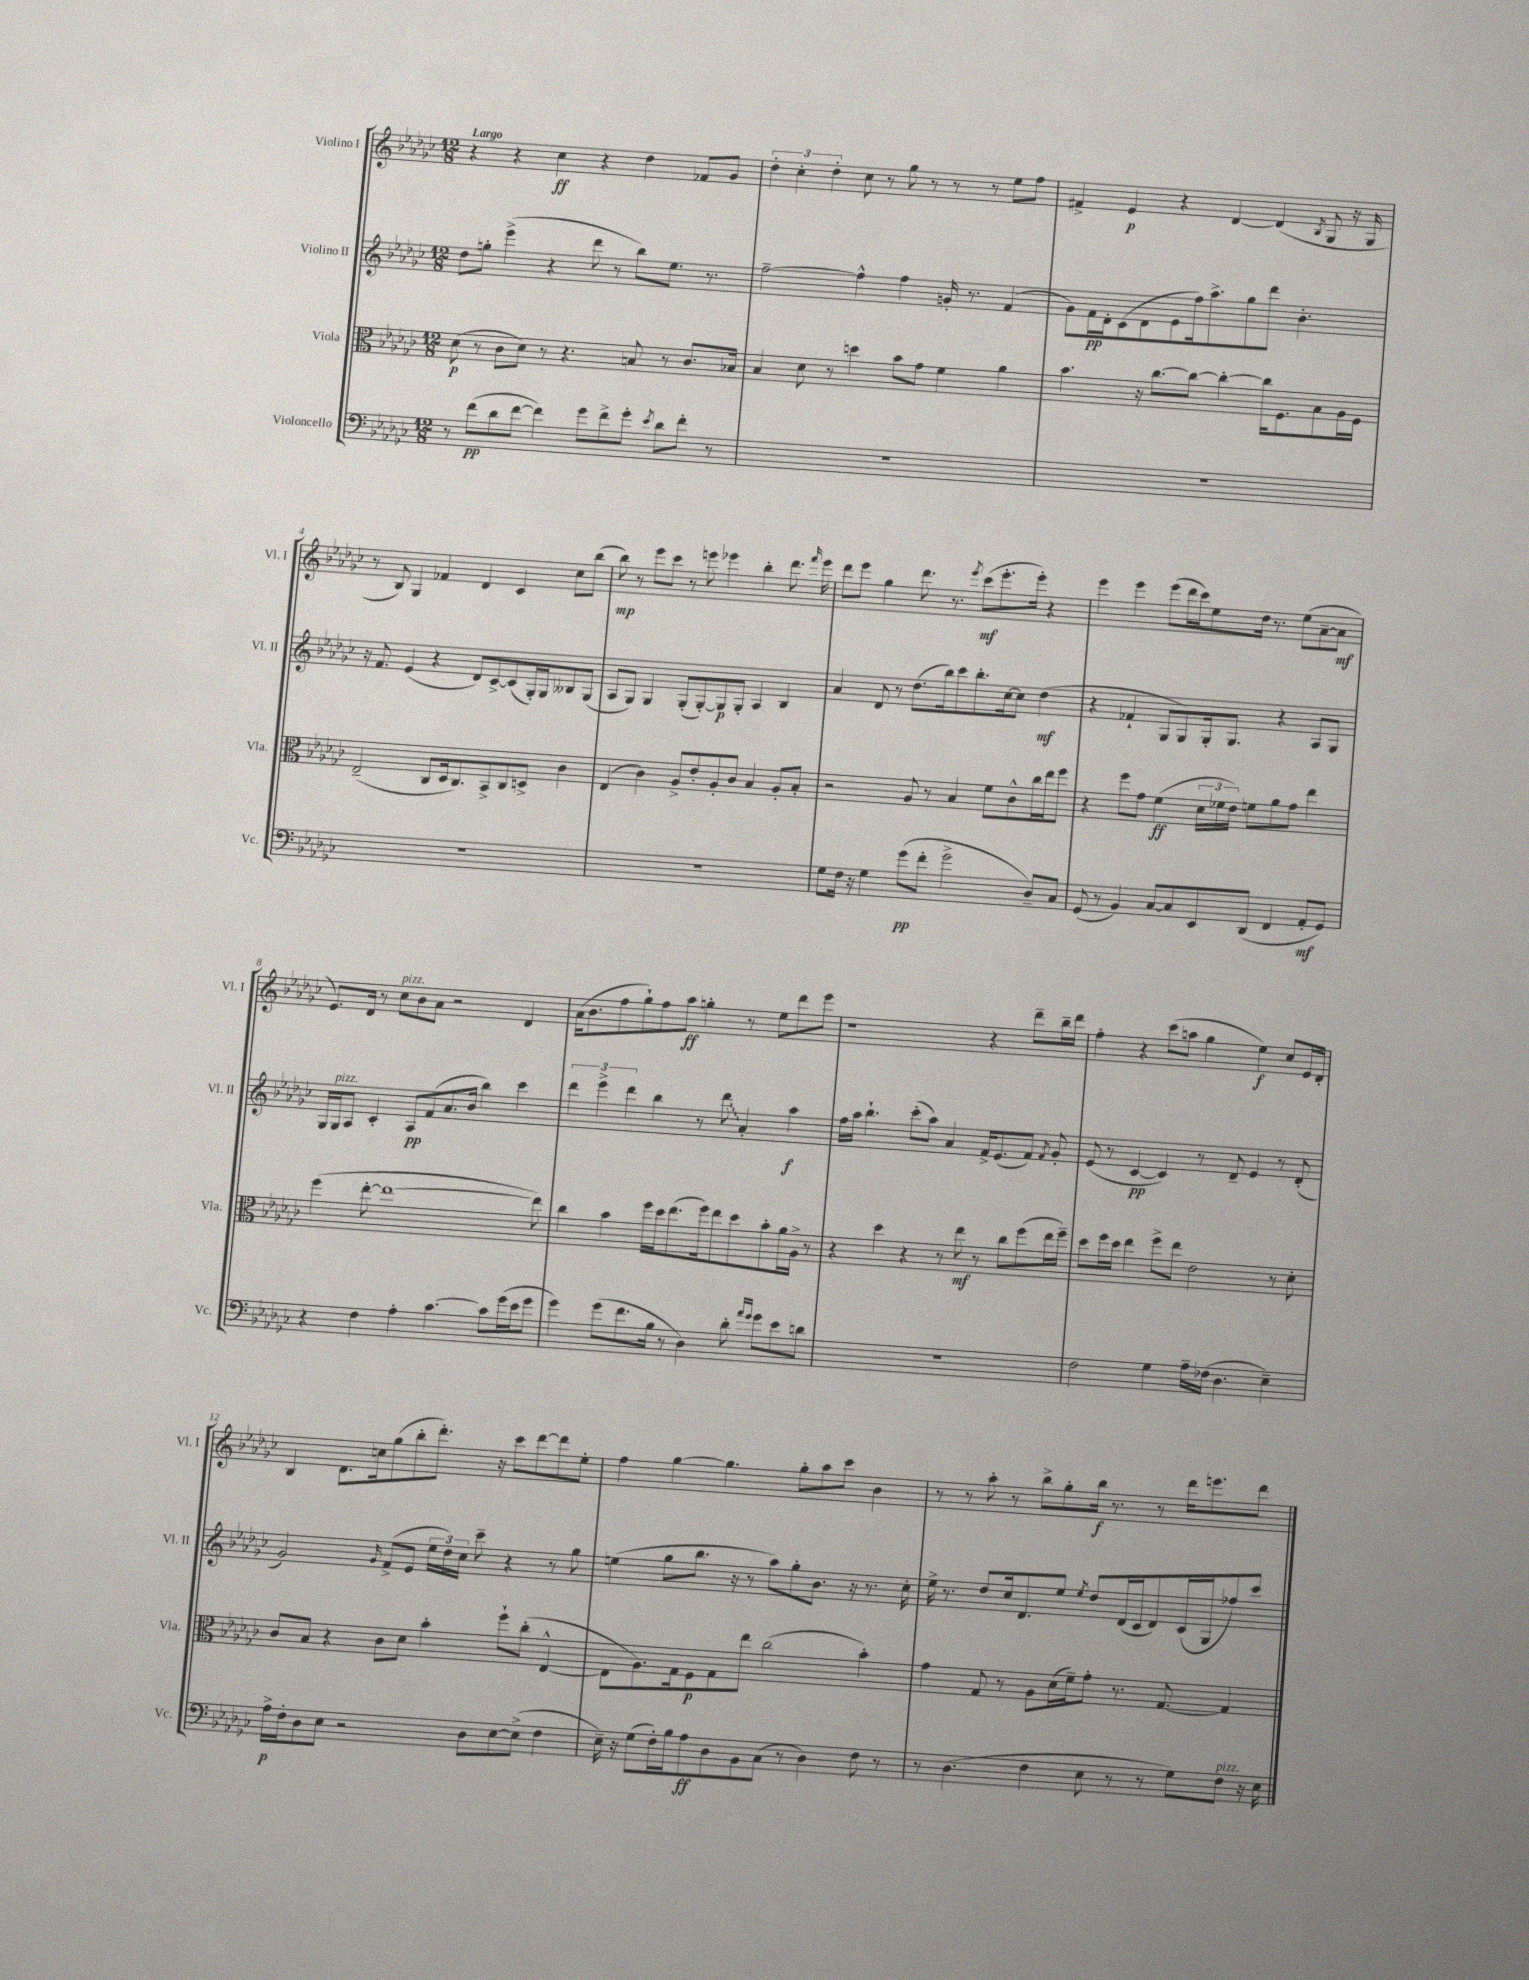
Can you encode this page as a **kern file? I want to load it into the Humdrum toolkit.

**kern	**kern	**kern	**kern
*staff4	*staff3	*staff2	*staff1
*clefF4	*clefC3	*clefG2	*clefG2
*k[b-e-a-d-g-c-]	*k[b-e-a-d-g-c-]	*k[b-e-a-d-g-c-]	*k[b-e-a-d-g-c-]
*M12/8	*M12/8	*M12/8	*M12/8
8r	(8d-	8dd-	4r
(8f	8r	8gg'	.
8d-	8c-	(4eee-^	4r
[8f	8d-)	.	.
4f])	8r	4r	4cc-
.	4.r	.	.
8g-	.	8ddd-	4r
8f^	.	8r	.
8g-'	8B	8bb-)	4dd-
8qe-	.	.	.
8d-	8r	8.ee-	.
8f'	8.c-	.	8f-
.	.	8.r	.
8r	.	.	8g-
.	16B-	.	.
=	=	=	=
1.r	4B-	[2ff~	6dd-'
.	.	.	6cc-'
.	8d-	.	.
.	.	.	6dd-'
.	8r	.	.
.	4dd	4ff^^]	8cc-
.	.	.	8r
.	8b-	4ff	8gg-
.	8g-	.	8r
.	4f	16g'	8r
.	.	8.r	.
.	.	.	8r
.	4a-	(4f	8ee-
.	.	.	8ff
=	=	=	=
1.r	4.b-	8g-)	4f#^
.	.	16f	.
.	.	16d-'	.
.	.	(8c-	4e-
.	16r	8d-	.
.	[8.cc-	.	.
.	.	8e-	4r
.	8cc-_	16ff)	.
.	.	8.aa-^	.
.	4cc-'_	.	[4d-
.	.	8gg-	.
.	16cc-]	8ddd-	(4d-]
.	8.F	.	.
.	.	4.b-'	.
.	.	.	8qB-
.	8B-	.	8G-
.	16A-	.	16r
.	16F	.	16G-
=	=	=	=
1.r	(2E-~	16r	8r
.	.	8.f	.
.	.	.	8B-)
.	.	(4e-	4G-
.	8C-	4r	4f-
.	16D-	.	.
.	8.C-)	.	.
.	.	8d-)	4d-
.	8BB-^	[8c-^	.
.	8C-	(8c-]	4c-
.	8D^	16G-')	.
.	.	16G-	.
.	4c-	8B--	8cc-
.	.	(8G-	(8bb-
=	=	=	=
1.r	(4E-	8A-	8bb-)
.	.	8G-)	8r
.	4c-)	4G-	8eee-
.	.	.	8ccc-
.	8A-^	(8G-'	8r
.	8e-'	[8G-')	8eee
.	8A-'	8G-]	4eee-
.	8c-	8G-'	.
.	4B-	4A-	4bb-'
.	8A-'	4B-	8.ddd-
.	8B-'	.	.
.	.	.	16qqfff
.	.	.	16eee-
=	=	=	=
8G-	2r	4a-	8ddd-
16F	.	.	8eee-
16r	.	.	.
4G-	.	8d-	4gg-
.	.	8r	.
(8g-	8A-	(8.dd-	8.ddd-
8f'	8r	.	.
.	.	16bb-)	8.r
2g-^	4B-	8ccc-	.
.	.	.	8qeee-
.	.	8.bb-'	(8ccc-
.	8f	.	8.eee-'
.	.	[16cc-	.
.	8c-^^	8cc-]	.
.	.	.	16eee-')
8D-~)	16cc-	(4dd-	4r
.	16ee-	.	.
8C-	8ff	.	.
=	=	=	=
(8GG-	4r	4r	4eee-
8r	.	.	.
4BB-)	8ff	4f-`	4eee-
.	8g-	.	.
[8C-	(4f	8G-	(8eee-
8C-]	.	8G-)	16ddd-
.	.	.	16ccc-)
8EE-	24d-	16G-'	8ee-
.	24f-	.	.
.	.	8.G-	.
.	24e-)	.	.
(8DD-	8f	.	16dd-
.	.	.	8.r
4FF	8a-	4r	.
.	8g-	.	(8ee-
8AA-'	4ee-	8A-	[8a-~
8GG-)	.	8G-	8a-]
=	=	=	=
4r	(4ff	16G-	8.e-)
.	.	16G-	.
.	.	8A-	.
.	.	.	16d-
4F	[8ee-'	4c-'	8r
.	1ee-_	.	8cc-
4A-'	.	8A-	8b-
.	.	(8f	8a-
[4.c-	.	8.a-	2r
.	.	16b-	.
.	.	4bb-)	.
8c-]	.	.	.
(16g-	.	4ccc-	4d-
16e-	.	.	.
8g-	8ee-])	.	.
=	=	=	=
4g-)	4cc-	6ddd-	(16a-
.	.	.	8.b-
.	.	6eee-^	.
(8g-	4b-	.	8ff
.	.	6ddd-	.
8.f	.	.	8gg-`)
.	16ff	4bb-	8ff
16B-	16dd-	.	.
8r	(8.ee-	.	8aa-
4D-)	.	8r	4gg'
.	16ff)	.	.
.	8ee-	8ddd-	.
8d-'	8dd-	4a-'	8r
16qqa-	.	.	.
16qqg-	.	.	.
8g-	8b-'	.	8ee-
8e-	16a-	4aa-	8ddd-
.	16A-^	.	.
8d	8r	.	8eee-
=	=	=	=
1.r	4r	16ff	1r
.	.	16aa-	.
.	.	4.bb-`	.
.	4dd-	.	.
.	4r	(8ccc-'	.
.	.	8aa-)	.
.	8r	4a-	.
.	8ee-	.	.
.	8r	16f^	4r
.	.	(8.e-	.
.	8cc-	.	.
.	(8ff	8f)	8ddd-~
.	.	8qf	.
.	16ee-	8g-'	16bb-~
.	16ff~)	.	16ddd-
=	=	=	=
2F	8dd-	(8e-	4ff'
.	16ff	8r	.
.	16dd-	.	.
.	4ee-	[4c-	4r
4G-	8ff^	4c-])	(8ccc-
.	8ee-	.	8aa
16A-~	2e-	8r	4gg-
(16F-	.	.	.
4.D-	.	8d-~	.
.	.	4e-	4ee-)
4E-~)	8r	8r	8cc-
.	8d-'	(8d-'	16e-
.	.	.	16d-'
=	=	=	=
16A-^	8c-	2g-)	4B-
16F'	.	.	.
8D-	8B-	.	.
8E-	4r	.	8.d-
2r	.	.	.
.	.	.	16cc
.	.	16qqg-	.
.	8c-	(8f^	(8gg-
.	8d-	8e-	8bb-'
.	4b-'	24ee-	8.ddd-')
.	.	24dd-)	.
.	.	24cc-	.
8D-	.	8ccc-~	.
.	.	.	16r
[8E-	8ff`	4r	8ccc-
(8E-^]	(8cc-'	.	[8ddd-
4F	[4E-^^	8r	8ddd-]
.	.	8gg-	8ee-'
=	=	=	=
16E-~)	8E-]	(4ee	4ff
16r	.	.	.
(8G-	8.A-)	.	.
16F')	.	8gg-	[4gg-
16B-	16G-	.	.
8A-	8F	8.bb-	.
8D-	8G-	.	4.gg-]
.	.	16r	.
8BB-	8ee-	8r	.
(8C-	(2cc-	8aa-)	.
8r	.	8gg-'	8gg-'
4D-)	.	8.b-	8aa-
.	.	.	8ccc-
.	.	16r	.
8F	4b-')	8.r	4b-
8r	.	.	.
.	.	16cc-'	.
=	=	=	=
8r	4g-	16ee-^	8r
.	.	8.r	.
(4.D-	.	.	8r
.	8G-	8dd-	8aa-'
.	8r	16cc-	8r
.	.	8.d-	.
4F	8A-	.	8bb-^
.	(16d-	8ee-	8gg-'
.	16f~)	.	.
.	.	8qee-	.
8E-	8g-'	8dd-	16bb-
.	.	.	8.r
8r	8.r	(16d-	.
.	.	16c-	.
8r	.	8d-)	8r
.	[8.G-	.	.
8G-)	.	(16c-	16ddd-
.	.	16G-	8.eee
8F	4G-]	8ff-)	.
16r	.	8ccc-	8ddd-
16E-	.	.	.
==	==	==	==
*-	*-	*-	*-
